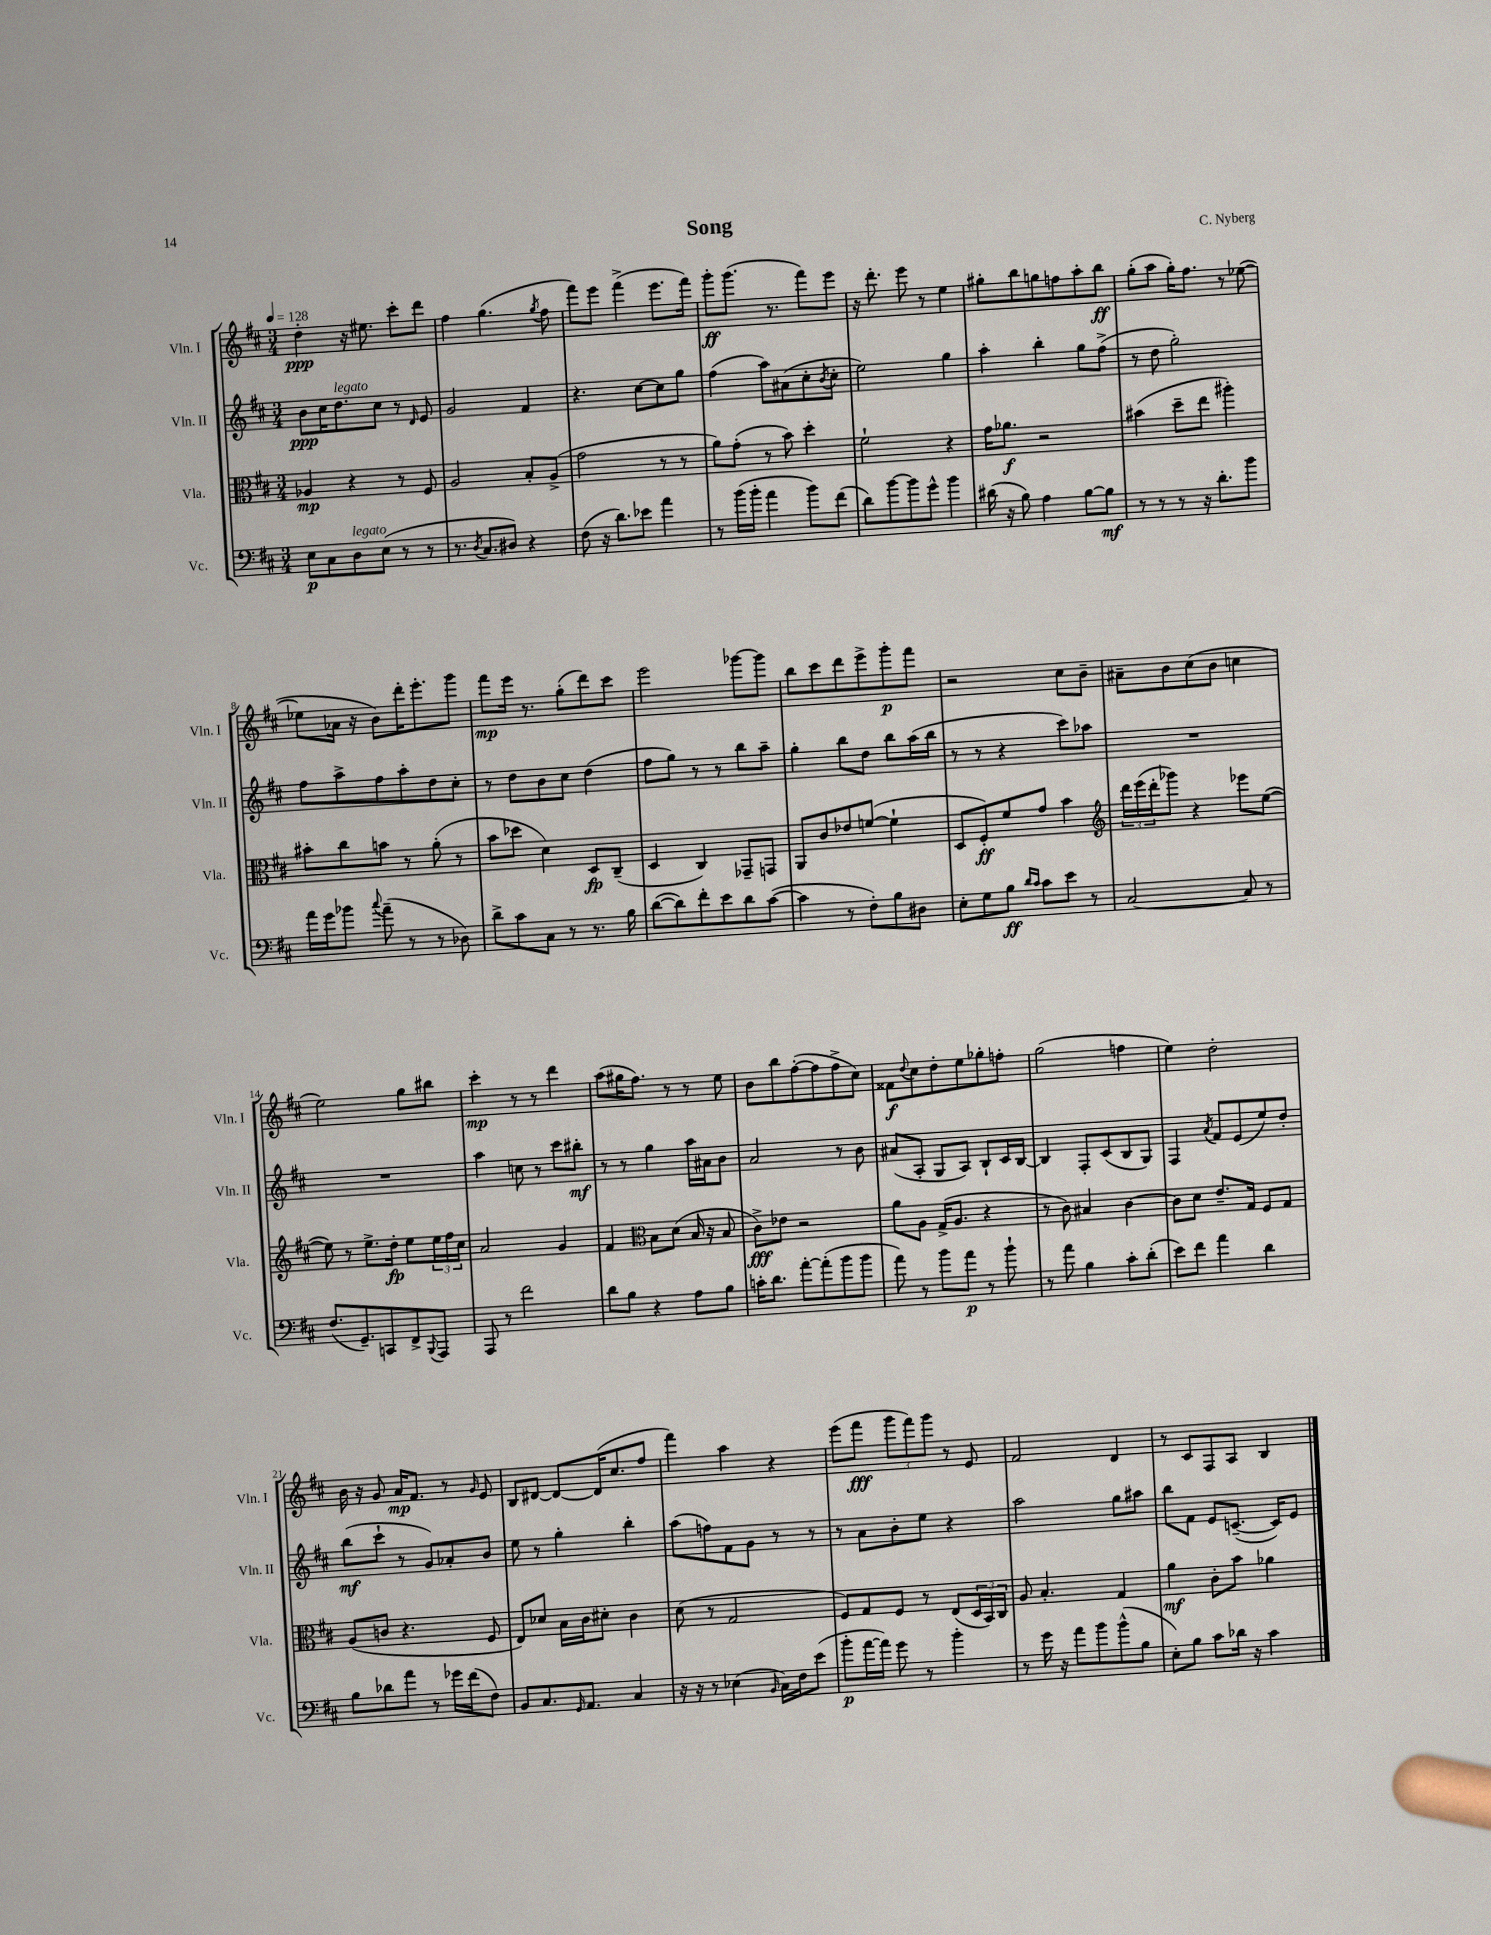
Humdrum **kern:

**kern	**kern	**kern	**kern
*staff4	*staff3	*staff2	*staff1
*clefF4	*clefC3	*clefG2	*clefG2
*k[f#c#]	*k[f#c#]	*k[f#c#]	*k[f#c#]
*M3/4	*M3/4	*M3/4	*M3/4
*MM128	*MM128	*MM128	*MM128
8E	4A-	8b	4dd'
8C#	.	16cc#	.
.	.	8.dd	.
8D	4r	.	16r
.	.	.	8.ee#
(8E	.	8cc#	.
8r	8r	8r	8ccc#'
.	.	16qqd	.
8r	8F#	8e	8ddd
=	=	=	=
8.r	2A	2g	4ff#
8qD	.	.	.
8.C#	.	.	.
.	.	.	(4.gg
8D#)	.	.	.
4r	8B'	4f#	.
.	.	.	8qgg
.	(8A^	.	8ff#
=	=	=	=
(8F#	2g	4.r	8fff#)
16r	.	.	8eee
8.d)	.	.	.
.	.	.	(4fff#^
8e-	.	[8cc#	.
4a	8r	8cc#]	8.eee
.	8r	8gg	.
.	.	.	16fff#)
=	=	=	=
8r	8a)	(4ff#	8ggg'
(16b	(8g'	.	(8.ggg
16b'	.	.	.
4a	8r	8aa)	.
.	.	.	8.r
.	8b)	(8a#	.
8b)	4dd'	8cc#'	8fff#)
.	.	8qb	.
(8f#	.	8cc#'	8eee
=	=	=	=
8d)	2f#`	2ee)	16r
.	.	.	8.ddd'
[8b	.	.	.
8b]	.	.	8eee
8g^^	.	.	8r
4b	4r	4gg	4ee
=	=	=	=
(16d#	16g	4aa'	8gg#'
16r	8.a-	.	.
8B)	.	.	8bb
4A	2r	4bb'	8gg
.	.	.	8ff
[8B	.	8gg	8aa'
8B]	.	(8ff#^	8bb
=	=	=	=
8r	(4b#	8r	(8gg'
8r	.	8dd	8aa
8r	8dd~	2gg')	16gg')
.	.	.	8.ff#
16r	8ee	.	.
8.d'	.	.	.
.	4aa#')	.	8r
8b	.	.	([8ee-
=	=	=	=
16a	8b#'	8ff#	8ee-]
16g	.	.	.
8b-	8cc#	8aa^	16a-
.	.	.	16r
8qqcc#	.	.	.
(8a~	8b	8ff#	8b)
8r	8r	8aa'	16ddd'
.	.	.	8.eee'
8r	(8a'	8dd	.
8D-)	8r	8cc#'	8ggg
=	=	=	=
8d^	8b	8r	8fff#
8c#	8dd-	8dd	16eee
.	.	.	8.r
8C#	4d)	8b	.
8r	.	8cc#	(8gg'
8.r	8D	(4dd	8ddd)
.	(8C#~	.	8ccc#
16B	.	.	.
=	=	=	=
([8d	4D	8ff#	2eee
8d])	.	8gg)	.
8f#'	4C#)	8r	.
8e	.	8r	.
8d	8GG-~	8bb	[8ggg-
([8c#	8GG	8aa~	8ggg-]
=	=	=	=
4c#]	8AA	4gg'	8bb
.	8c#	.	8ccc#
8r	8e-	8bb	8ddd
8F#')	([8f	8dd	8eee^
8B	4f`]	8bb	8ggg'
8D#	.	(16aa	8fff#
.	.	16bb	.
=	=	=	=
8E'	8D	8r	2r
8G	8F#')	8r	.
8B	8f#	4r	.
16qqd	.	.	.
16qqc#	.	.	.
8c#	8g	.	.
8e	4b	8ccc#)	8cc#
8r	.	8aa-	8b~
=	=	=	=
*	*clefG2	*	*
[2C#	24ddd	2.r	8a#~
.	(24eee	.	.
.	24ddd'	.	.
.	8ggg-)	.	8b
.	4r	.	(8cc#
.	.	.	8b
8C#]	8eee-	.	4cc
8r	([8ee	.	.
=	=	=	=
(8.F#	8ee])	2.r	2ee)
.	8r	.	.
8.GG~)	.	.	.
.	8.ee^	.	.
8CC	.	.	.
.	16dd'	.	.
8FF#^	8ee	.	8gg
8qqBBB	.	.	.
8AAA	24ee	.	8bb#
.	24ff#	.	.
.	24cc#	.	.
=	=	=	=
8AAA	2a	4aa	4ccc#'
8r	.	.	.
2f#	.	8cc	8r
.	.	8r	8r
.	4g	8ccc#	4ddd
.	.	8bb#'	.
=	=	=	=
8d	4f#	8r	(8aa
8B	.	8r	16gg#
.	.	.	8.ff#)
*	*clefC3	*	*
4r	8B	4gg	.
.	(8d	.	8r
8A	16B	16aa	8r
.	16r	16a#	.
8B	8B	8b	8ee
=	=	=	=
16c'	8c#^)	2a	8b
8.d	.	.	.
.	8e-	.	8bb
[8a'	2r	.	([8ff#'
(8a']	.	.	8ff#]
8b	.	8r	8ff#^
8b	.	8b	8cc#)
=	=	=	=
8a)	8a	(8a#	8f##
.	.	.	8qqdd
8r	8A	8A'	8cc#
8b	(16G^	8G	8dd'
.	8.A	.	.
8a	.	8A)	8ee
8r	4r	8B`	8gg-'
8b`	.	16c#	8ff'
.	.	[16B	.
=	=	=	=
8r	8r	4B]	(2gg
8a	8c#)	.	.
4B	4B#	8F#'	.
.	.	(8c#	.
8c#'	[4c#	8B	4ff
(8d'	.	8G)	.
=	=	=	=
8e)	8c#]	4F#	4ee)
8f#	8d	.	.
.	.	8qa	.
4a	8.e~	8f#	2dd'
.	.	(8e	.
.	16G	.	.
4d	8F#	8ee)	.
.	8G	8dd'	.
=	=	=	=
8B	(8A	(8bb	16b
.	.	.	16r
8d-	8c	8ccc#`	8g
8a	4.r	8r	16a
.	.	.	8.f#
8r	.	8g)	.
16g-	.	8a-'	8r
(16f#	.	.	.
.	.	.	16qqg
8F#)	8F#	8b	8e
=	=	=	=
8BB	8E)	8ee	8B
8.C#	8d-	8r	[8d#
.	16B	4gg'	8d#_
16qqGG	.	.	.
8.AA	16c#	.	.
.	8d#'	.	(16d#]
.	.	.	8.cc#
4C#	4c#	4bb'	.
.	.	.	8ff#
=	=	=	=
16r	(8d	(8aa	4fff#)
16r	.	.	.
8r	8r	8ff)	.
(4E-	2G	8f#	4aa
.	.	8g	.
16qqBB	.	.	.
16C#)	.	8r	4r
16F#	.	.	.
(8e	.	8r	.
=	=	=	=
8b'	8F#)	8r	(8eee
[16a	8G	8a	8fff#
16a])	.	.	.
8g	8F#	8b'	12ggg
.	.	.	12fff#)
8r	8r	8ee	.
.	.	.	12ggg
4b'	(8E	4r	8r
.	24D	.	8e
.	24BB)	.	.
.	24C#	.	.
=	=	=	=
8r	8A	2aa	2f#
16g	4.B'	.	.
16r	.	.	.
8a	.	.	.
8b	.	.	.
(8b^^	4G	8gg	4d
8B	.	8aa#	.
=	=	=	=
8E')	4a	8bb	8r
8B	.	8f#	8c#
8c#	8c#'	8e	8F#
16d-	8b	([8.c~	8A
16r	.	.	.
4c#	4a-	.	4B
.	.	16c])	.
.	.	8e	.
==	==	==	==
*-	*-	*-	*-
